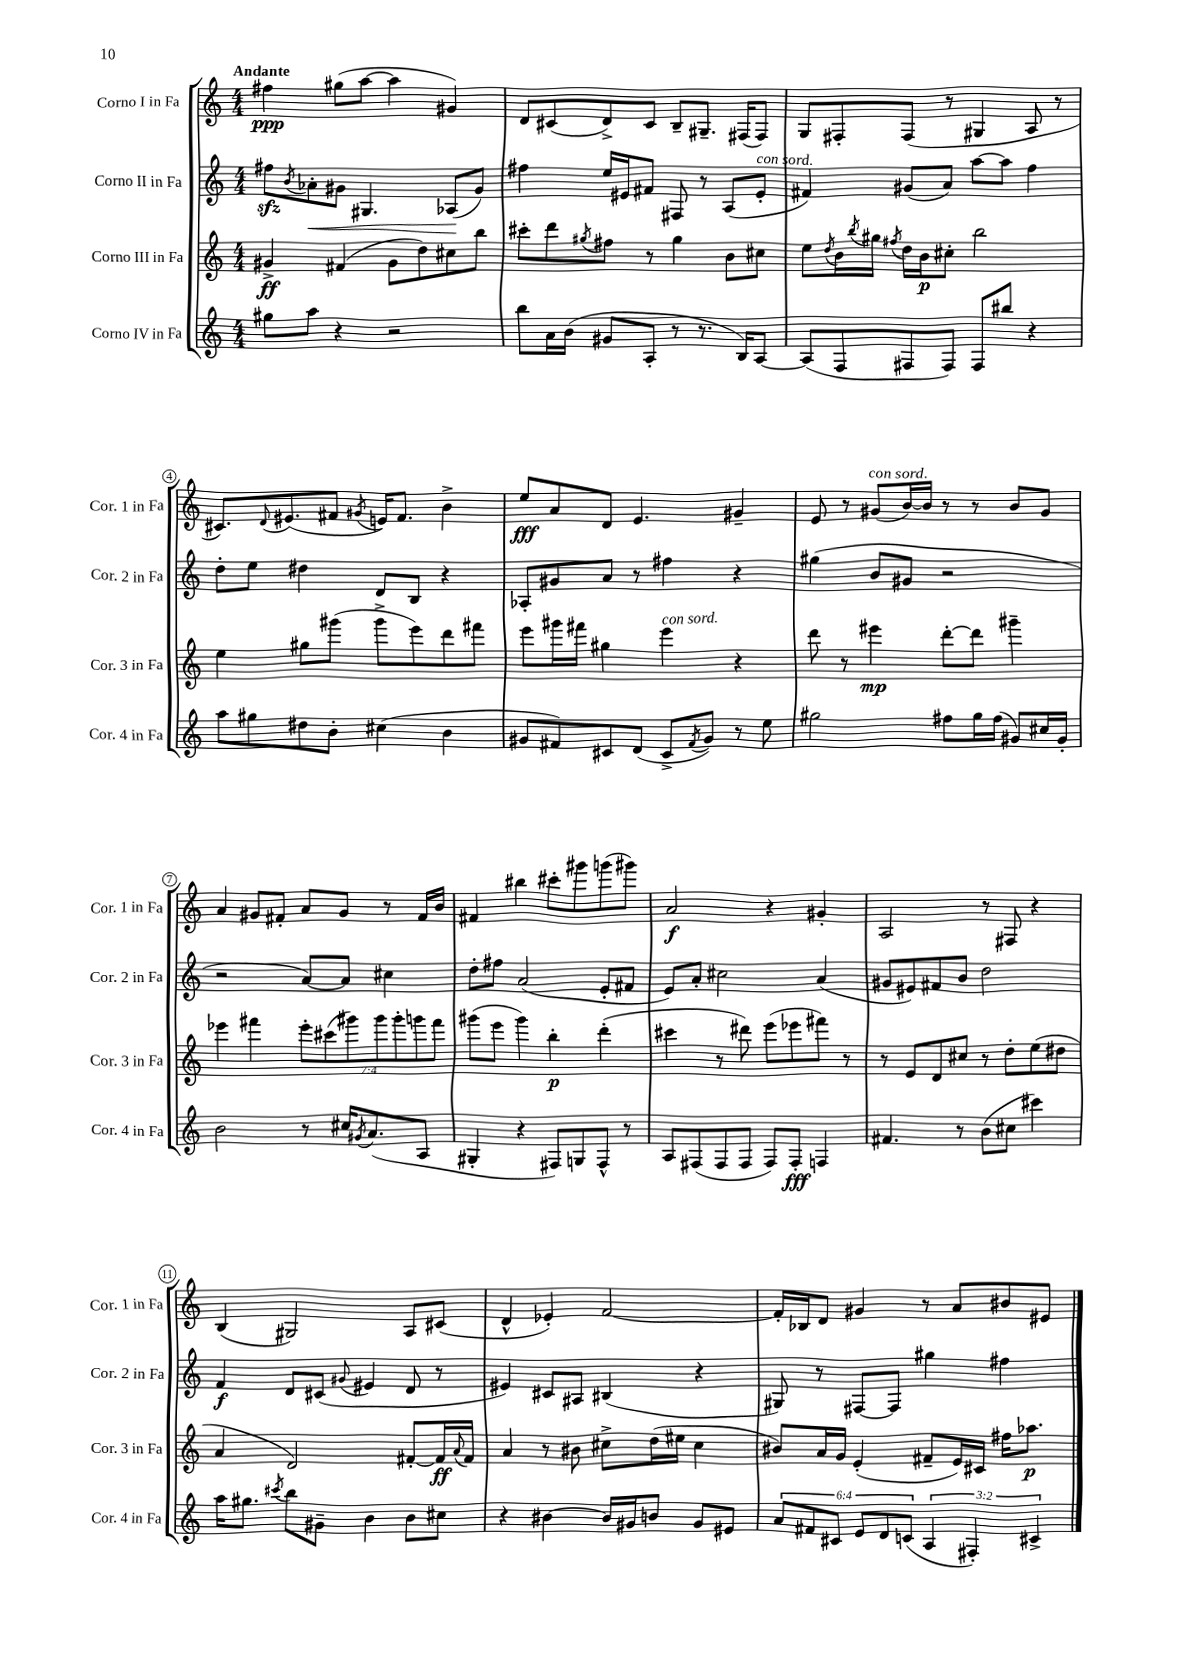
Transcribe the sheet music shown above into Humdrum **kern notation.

**kern	**kern	**kern	**kern
*staff4	*staff3	*staff2	*staff1
*clefG2	*clefG2	*clefG2	*clefG2
*k[]	*k[]	*k[]	*k[]
*M4/4	*M4/4	*M4/4	*M4/4
8gg#\L	4g#^/	8ff#\L	4ff#\
.	.	8qb/	.
8aa\J	.	8a-'\	.
4r	(4f#/	8g#\J	(8gg#\L
.	.	4.G#/	[8aa\J
2r	8g#\L	.	4aa\]
.	8dd\)	.	.
.	8cc#\	(8A-/L	4g#/)
.	8bb\J	8g#/J)	.
=	=	=	=
8bb\L	8ccc#'\L	4ff#\	8d/L
16a\L	8ddd\	.	(8c#/
(16b\JJ	.	.	.
.	8qgg#/	.	.
8g#/L	8ff#\J	16ee/LL	8d^/)
.	.	16e#/J	.
8A'/J	8r	8f#/J	8c#/J
8r	4gg#\	8F#/	8B~/L
8.r	.	8r	8.G#~/J
.	8b\L	(8A/L	.
16B/LK)	.	.	(16F#/LK
[8A/J	8cc#\J	8e#'/J	8F#/J)
=	=	=	=
(8A/]L	8ee\L	4f#/)	8G/L
.	8qdd/	.	.
8F/	16b\L	.	8F#'/
.	8qbb/	.	.
.	16gg#\JJ	.	.
.	8qff#/	.	.
8F#/	16dd\LL	(8g#/L	(8F#/J
.	16b\J	.	.
8F#/J)	8cc#'\J	8a/J)	8r
8F#/L	2bb\	[8aa\L	4G#/
8bb#/J	.	8aa\]J	.
4r	.	4ff\	8A/
.	.	.	8r
=	=	=	=
8aa\L	4ee\	8dd'\L	8.c#/L)
8gg#\	.	8ee\J	.
.	.	.	8qqd/
.	.	.	(8.e#/
8dd#\	8gg#\L	4dd#\	.
8b'\J	(8ggg#\J	.	8f#/J
.	.	.	8qg#/
(4cc#\	8ggg#^\L	8d/L	16e/LK)
.	.	.	8.f#/J
.	8eee\)	8B/J	.
4b\	8ddd\	4r	4b^\
.	8fff#\J	.	.
=	=	=	=
8g#/L	8eee\L	8A-'/L	8ee/L
8f#/)	16ggg#\L	8g#/	8a/
.	16fff#\JJ	.	.
8c#/	4gg#\	8a/J	8d/J
(8d/J	.	8r	4.e/
8c#^/L	4eee\	4ff#\	.
8qf#/	.	.	.
8g#/J)	.	.	.
8r	4r	4r	4g#~/
8ee\	.	.	.
=	=	=	=
2gg#\	8ddd\	(4gg#\	8e/
.	8r	.	8r
.	4eee#\	8b/L	(8g#/L
.	.	8g#/J	[16b/L)
.	.	.	16b/]JJ
8ff#\L	[8ddd'\L	2r	8r
16gg#\L	8ddd\]J	.	8r
(16ff#\JJ	.	.	.
8g#/L)	4ggg#~\	.	8b/L
16cc#/L	.	.	8g#/J
16g#'/JJ	.	.	.
=	=	=	=
2b\	4eee-\	2r	4a/
.	4fff#\	.	8g#/L
.	.	.	8f#'/J
8r	14eee-'\L	[8a/L)	8a/L
.	(14ccc#\	.	.
16cc#/LK	.	8a/]J	8g#/J
.	14ggg#\)	.	.
8qg#/	.	.	.
(8.a/	.	.	.
.	14ggg#\	.	.
.	.	4cc#\	8r
.	14ggg#'\	.	.
.	14ggg\	.	.
8A/J	.	.	16f#/LL
.	14fff#\J	.	.
.	.	.	16b/JJ
=	=	=	=
4G#'/	(8ggg#\L	8dd'\L	4f#/
.	8eee\J	8ff#\J	.
4r	4ggg#\)	(2a/	4bb#\
8F#/L)	4bb'\	.	8ccc#'\L
8G/	.	.	8ggg#\
8F#^^/J	(4ddd'\	8e'/L	(8ggg\
8r	.	8f#/J	8ggg#\J)
=	=	=	=
8A/L	4ccc#\	8e/L)	2a/
(8F#/	.	8a'/J	.
8F#/	8r	2cc#\	.
8F#/J	8ddd#\)	.	.
8F#/L)	(8eee\L	.	4r
8F#'/J	8eee-\	.	.
4F/	8fff#\J)	(4a/	4g#'/
.	8r	.	.
=	=	=	=
4.f#/	8r	8g#/L	2A/
.	8e/L	8e#/)	.
.	8d/	8f#/	.
8r	8cc#/J	8b/J	.
(8b\L	8r	2dd\	8r
8cc#\J	8dd'\L	.	8F#/
4ccc#\)	(8ee\	.	4r
.	8dd#\J	.	.
=	=	=	=
16aa\LK	4a/	4f/	(4B/
8.gg#\J	.	.	.
8qccc#/	.	.	.
8bb\L	2d/)	8d/L	2G#/)
8g#~\J	.	(8c#/J	.
.	.	8qqg#/	.
4b\	.	4e#/	.
8b\L	[8f#'/L	8d/	8A/L
8cc#\J	16f#/]L	8r	(8c#/J
.	8qqa/	.	.
.	16f#/JJ	.	.
=	=	=	=
4r	4a/	4e#/)	4d^^/
[4b#\	8r	8c#/L	4e-'/)
.	8b#\	8A#/J	.
16b#/]LL	8cc#^\L	(4B#/	[2f/
16g#/J	.	.	.
8b/J	(16dd\L	.	.
.	16ee#\JJ	.	.
8g#/L	4cc#\	4r	.
8e#/J	.	.	.
=	=	=	=
12a/L	8b#/L)	8G#/)	16f'/]LL
.	.	.	16B-/J
12f#/	.	.	.
.	16a/L	8r	8d/J
12c#/J	.	.	.
.	16g/JJ	.	.
12e/L	(4e'/	[8F#/L	4g#/
12d/	.	.	.
.	.	8F#/]J	.
(12c/J	.	.	.
6A/	8f#~/L	4gg#\	8r
.	16e/L)	.	8a/L
6F#'/)	.	.	.
.	16c#/JJ	.	.
.	16ff#\LK	4ff#\	8b#/
.	8.aa-\J	.	.
6c#^/	.	.	.
.	.	.	8e#/J
==	==	==	==
*-	*-	*-	*-
